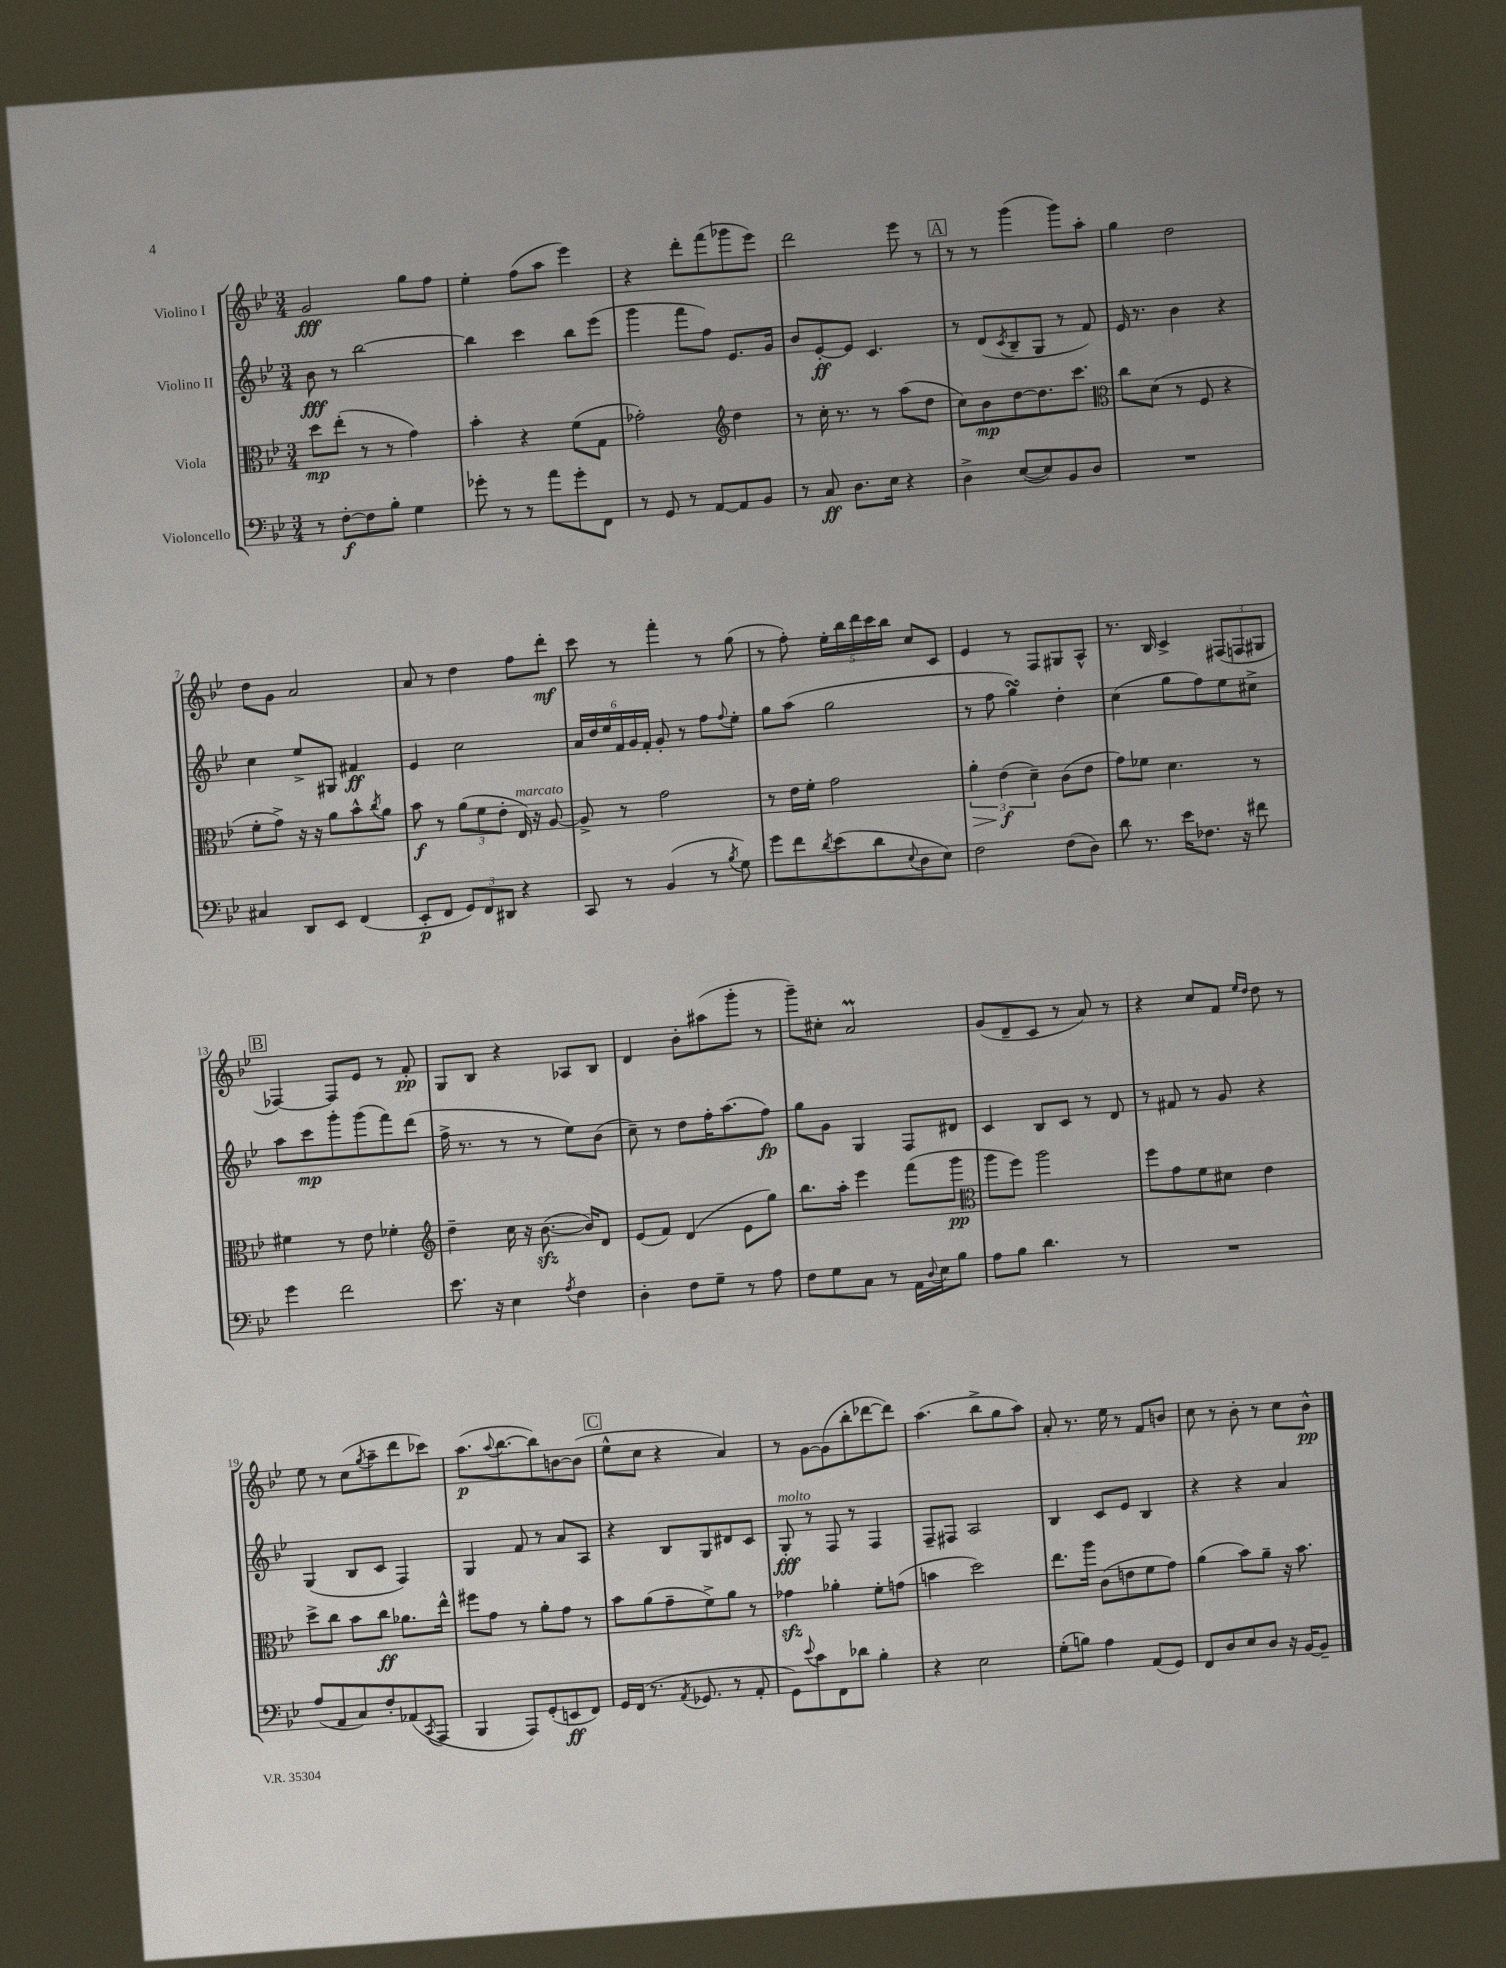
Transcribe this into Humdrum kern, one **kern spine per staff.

**kern	**kern	**kern	**kern
*staff4	*staff3	*staff2	*staff1
*clefF4	*clefC3	*clefG2	*clefG2
*k[b-e-]	*k[b-e-]	*k[b-e-]	*k[b-e-]
*M3/4	*M3/4	*M3/4	*M3/4
8r	8dd	8b-	2g
[8F'	(8ee-'	8r	.
8F]	8r	[2bb-	.
8B-'	8r	.	.
4G	4g)	.	8gg
.	.	.	8ff
=	=	=	=
8g-'	4b-'	4bb-]	4ee-'
8r	.	.	.
8r	4r	4ccc	(8ff
8a	.	.	8aa
8g-'	(8f	8bb-	4eee-)
8FF	8G	(8eee-	.
=	=	=	=
8r	2g-')	4ggg	4r
8GG	.	.	.
8r	.	8fff	8ddd'
[8AA	.	8ff)	(8fff
*	*clefG2	*	*
8AA]	4dd	8.e-	8ggg-
8BB-	.	.	8eee-)
.	.	16g	.
=	=	=	=
8r	8r	8b-	2ddd
8C	16cc'	[8e-'	.
.	8.r	.	.
8.D	.	8e-]	.
.	8r	4.c	.
16E-	.	.	.
4r	(8aa	.	8eee-
.	8dd	.	8r
=	=	=	=
4D^	8cc)	8r	8r
.	8b-	(8d	8r
.	.	8qc	.
([8E-	[8dd	8B-~	(4ggg
8E-])	8.dd]	8G	.
8BB-	.	8r	8ggg)
.	8.ccc	.	.
8D	.	8f)	8aa'
=	=	=	=
*	*clefC3	*	*
2.r	8cc	16e-	4gg
.	.	8.r	.
.	(8d	.	.
.	8r	4b-	2dd
.	8F	.	.
.	4r	4r	.
=	=	=	=
4C#	8f'	4cc	8dd
.	8g^)	.	8g
8DD	16r	8ee-^	2a
.	16r	.	.
8EE-	8a	8G#	.
(4FF	8b-^^	4f#	.
.	8qcc	.	.
.	8a	.	.
=	=	=	=
8EE-'	8b-	4e-	8a
8FF	8r	.	8r
12GG)	(12a	2cc	4dd
12FF	12f	.	.
12DD#	12e-'	.	.
4r	16E-)	.	8ff
.	16r	.	.
.	[8A	.	8ddd'
=	=	=	=
8CC	8A^]	24a	8ccc
.	.	24dd	.
.	.	24ee-	.
8r	8r	24f	8r
.	.	24g	.
.	.	24f'	.
(4BB-	2g	8g'	4fff'
.	.	8r	.
8r	.	8ff	8r
8qB-	.	8qqff	.
8G)	.	8ee-'	(8gg
=	=	=	=
8g	8r	8gg	8r
8f	16e-	(8aa	8ff')
.	16f'	.	.
8qd	.	.	.
(8e-	2g	2gg	20ee-'
.	.	.	20bb-
.	.	.	20ddd
8d	.	.	.
.	.	.	20ccc
.	.	.	20bb-
8qqE-	.	.	.
8D	.	.	8cc
8E-)	.	.	8c
=	=	=	=
2F	6a'	8r	4e-
.	.	8ff	.
.	(6e-	.	.
.	.	4gg)	8r
.	6d~)	.	.
.	.	.	8F
(8F	(8c	4dd'	8G#
8D)	8e-	.	8A^^
=	=	=	=
8d	8g)	(4cc	8.r
8.r	8f-	.	.
.	.	.	16B-
.	4.d	8gg	4c^
16e-	.	.	.
8.F-	.	8ff)	.
.	.	8ee-	(12F#
16r	.	.	.
.	.	.	12F
8f#	8r	8cc#^	.
.	.	.	12G#
=	=	=	=
4g	4f#	8aa	[4F-)
.	.	8ccc	.
2f	8r	8ggg'	8F-]
.	8e-	(8ggg	8e-
.	4f-'	8fff)	8r
.	.	(8ddd	8f'
=	=	=	=
*	*clefG2	*	*
8.e-	4dd~	16ff^	8G
.	.	8.r	.
.	.	.	8B-
16r	.	.	.
4E-	16cc	8r	4r
.	16r	.	.
.	([8.b-	8r	.
8qA	.	.	.
4F	.	8ee-)	8A-
.	16b-])	.	.
.	8d	(8b-	8B-
=	=	=	=
4D'	(8e-	8cc~)	4d
.	8f)	8r	.
8F	(4d	8dd	8b-'
8G~	.	16ff'	(8aa#
.	.	(8.aa	.
8r	8e-	.	8ggg'
8A	8gg)	8ff)	8r
=	=	=	=
8F	8.bb-	8gg	8ggg~)
8G	.	8g	8cc#'
.	16aa'	.	.
8C	4eee-	4G	2a
8r	.	.	.
16AA	(8fff	8F	.
8qqD	.	.	.
16E-	.	.	.
8B-	8ggg	8d#	.
=	=	=	=
*	*clefC3	*	*
8A	8aa	4c	(8g
8B-	8ff)	.	8d~
4.d	2aa	8B-	8c
.	.	8c	8r
.	.	8r	8a)
8r	.	8d	8r
=	=	=	=
2.r	8ff	8r	4r
.	8g	8f#	.
.	8f	8r	8cc
.	8d#	8g	8f
.	.	.	16qqee-
.	.	.	16qqdd
.	4e-	4r	8dd
.	.	.	8r
=	=	=	=
(8A	8dd^	(4G	8ee-
8AA	8cc	.	8r
8C)	8b-	8B-	(8cc
.	.	.	8qgg
8F'	8cc	8c	8aa~
(8AA-	8.a-	4F)	8ddd
8qCC	.	.	.
8AAA	.	.	8ccc-)
.	16ee-^^	.	.
=	=	=	=
4BBB-	8ff#	4G	(8.aa
.	8g	.	.
.	.	.	8qqaa
.	.	.	[8.bb-
8AAA)	8r	8f	.
(8GG'	8a'	8r	8bb-])
8EE	8g	8a	[8b
8FF)	8r	8A	(8b]
=	=	=	=
16GG	8b-	4r	8ee-^^
(16FF	.	.	.
8.r	(8a	.	8cc
.	8g~	8B-	4r
8qAA	.	.	.
8.GG-	.	.	.
.	8f^)	8G	.
8r	8a	8d#	4a)
8AA'	8r	8c	.
=	=	=	=
8GG)	4g-	8G'	8r
8qqe-	.	.	.
8c	.	8r	[8g
8FF	4a-'	8F	(8g]
8d-	.	8r	8bb-'
4B-'	8f'	4F	[8ddd-
.	(8g	.	8ddd-])
=	=	=	=
4r	4b	8F~	(4.aa
.	.	8F#	.
2E-	2dd)	2A	.
.	.	.	8bb-^
.	.	.	8gg
.	.	.	8aa)
=	=	=	=
(8G'	8.ee-	4B-	8a'
8B)	.	.	8.r
.	16aa	.	.
4A	(8c	8c	.
.	.	.	16ee-
.	8e	8e-	8r
(8AA	8f	4B-	8f
8GG)	8g)	.	8b
=	=	=	=
8FF	(4a	4r	8cc
8D	.	.	8r
8E-	8b-)	4r	8b-'
8D	8a~	.	8r
16r	16r	4a	8cc
[16BB-	8.b-	.	.
8BB-~]	.	.	8b-^^
==	==	==	==
*-	*-	*-	*-
